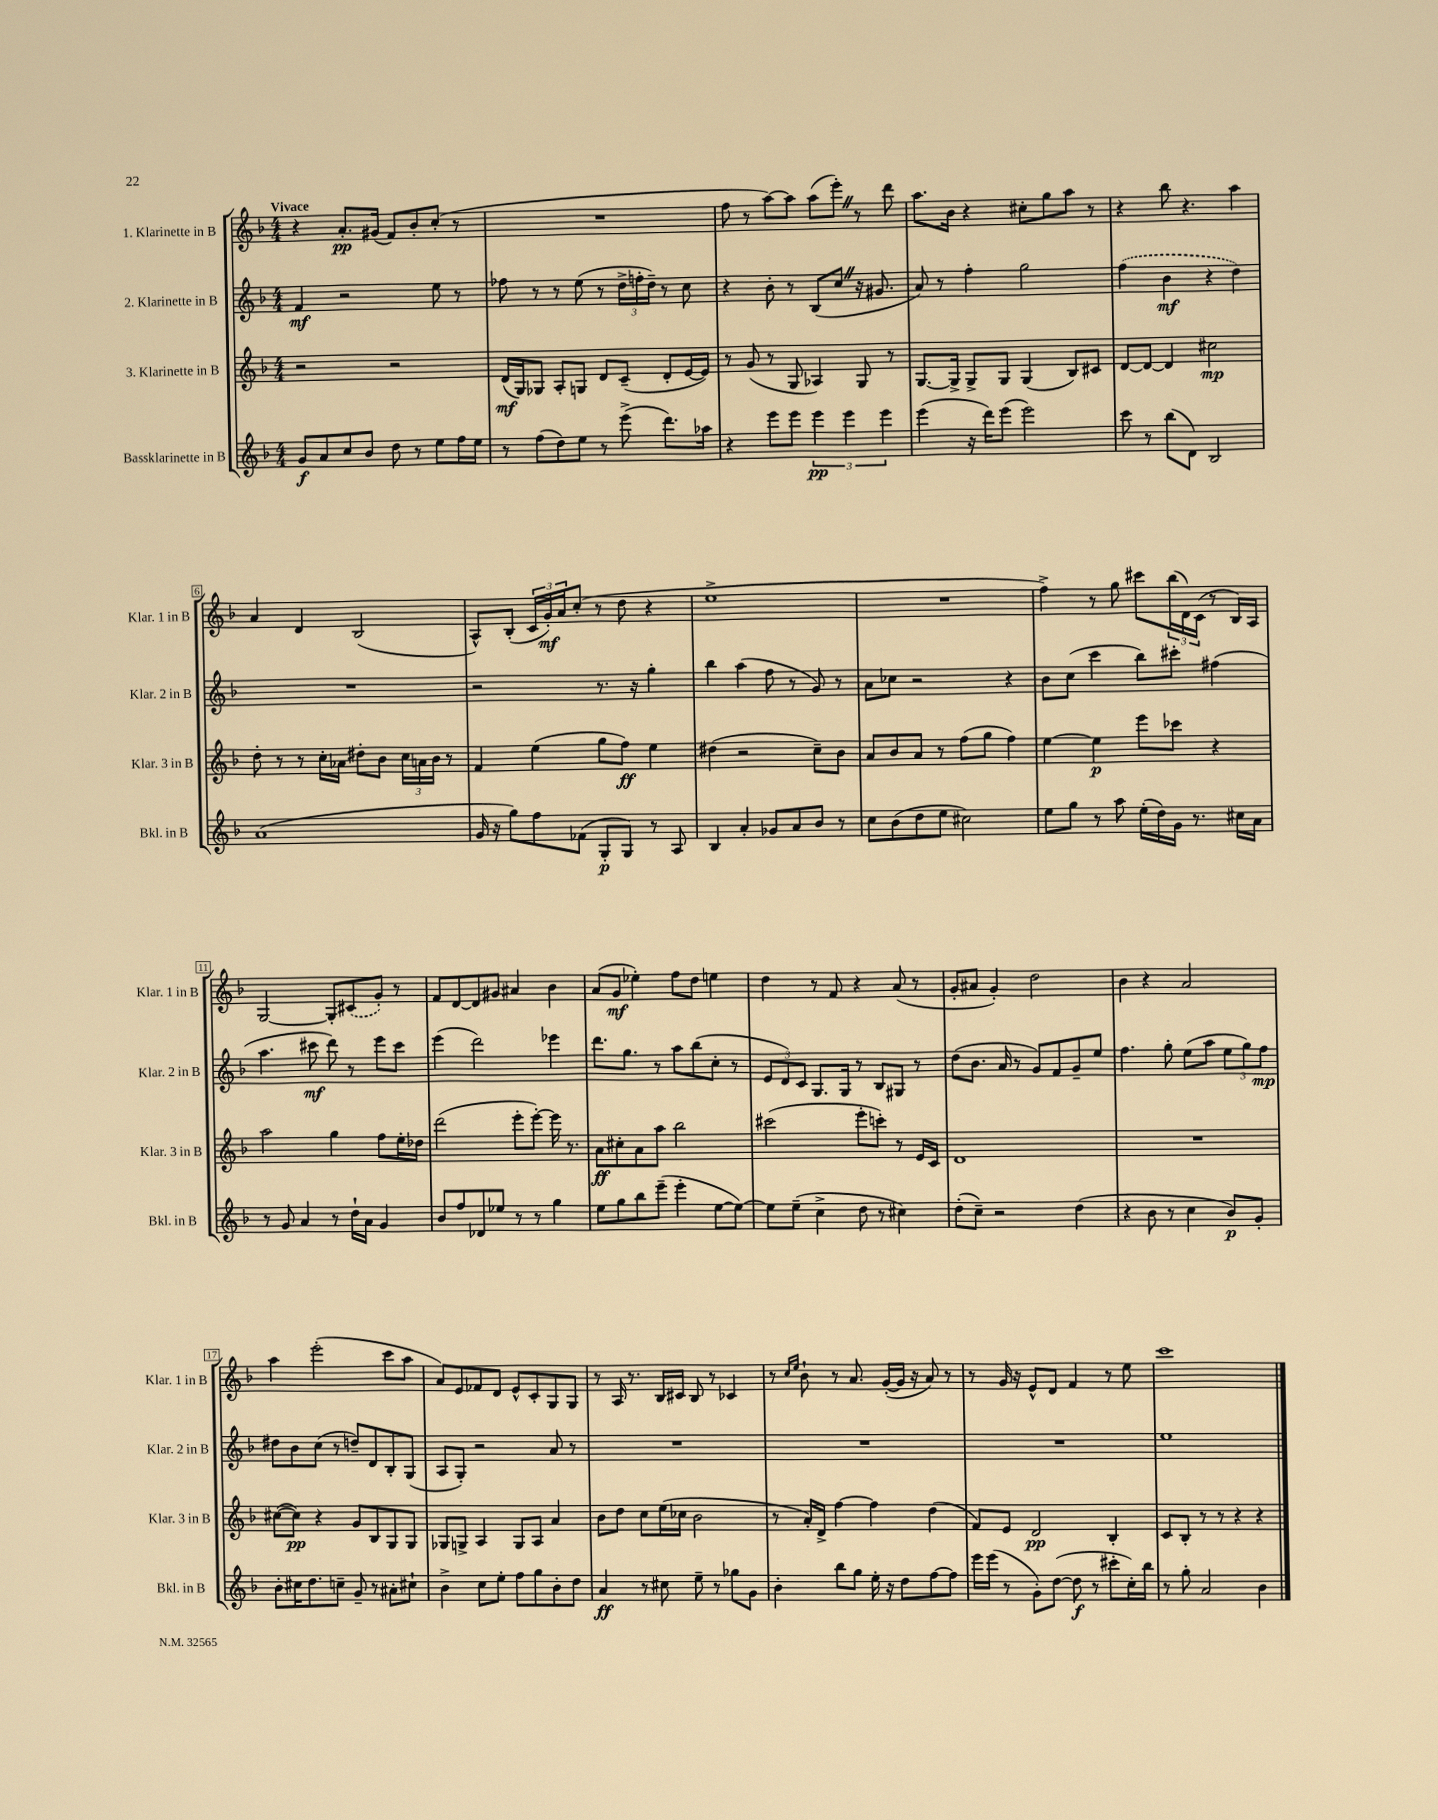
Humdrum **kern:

**kern	**dynam	**kern	**dynam	**kern	**dynam	**kern	**dynam
*part4	*part4	*part3	*part3	*part2	*part2	*part1	*part1
*staff4	*staff4	*staff3	*staff3	*staff2	*staff2	*staff1	*staff1
*I"Bassklarinette in B	*	*I"3. Klarinette in B	*	*I"2. Klarinette in B	*	*I"1. Klarinette in B	*
*I'Bkl. in B	*	*I'Klar. 3 in B	*	*I'Klar. 2 in B	*	*I'Klar. 1 in B	*
*clefG2	*	*clefG2	*	*clefG2	*	*clefG2	*
*k[b-]	*	*k[b-]	*	*k[b-]	*	*k[b-]	*
*M4/4	*	*M4/4	*	*M4/4	*	*M4/4	*
=1	=1	=1	=1	=1	=1	=1	=1
!	!	!	!	!	!	!LO:TX:a:B:t=Vivace	!
8g/L	f	2r	.	4f/	mf	4r	.
8a/	.	.	.	.	.	.	.
8cc/	.	.	.	2r	.	8.a'/L	pp
8b-/J	.	.	.	.	.	.	.
.	.	.	.	.	.	(16g#X/Jk	.
8dd\	.	2r	.	.	.	8f/L)	.
8r	.	.	.	.	.	8b-'/	.
8ee\L	.	.	.	8ee\	.	(8cc'/J	.
16ff\L	.	.	.	8r	.	8r	.
16ee\JJ	.	.	.	.	.	.	.
=2	=2	=2	=2	=2	=2	=2	=2
8r	.	(16d/LL	mf	8ff-X\	.	1r	.
.	.	16G/J)	.	.	.	.	.
(8ff\L	.	8G-X/J	.	8r	.	.	.
8dd\)	.	8A'/L	.	8r	.	.	.
8ee\J	.	8Gn/J	.	(8ee\	.	.	.
8r	.	8d/L	.	8r	.	.	.
(8eee^\	.	(8c~/J	.	24dd^\LL	.	.	.
.	.	.	.	24ffn'\	.	.	.
.	.	.	.	24dd~\JJ)	.	.	.
8.ddd\L)	.	8d'/L	.	8r	.	.	.
.	.	[16e/L	.	8cc\	.	.	.
16aa-X\Jk	.	16e/JJ])	.	.	.	.	.
=3	=3	=3	=3	=3	=3	=3	=3
4r	.	8r	.	4r	.	8ff\	.
.	.	(8g/	.	.	.	8r	.
8eee\L	.	8r	.	8b-'\	.	[8aa\L)	.
8eee\J	.	8G/	.	8r	.	8aa\J]	.
6eee\	pp	4A-X/)	.	(8B-/L	.	(8aa\L	.
.	.	.	.	8ccZ/J	.	8eee'Z\J)	.
6eee\	.	.	.	.	.	.	.
.	.	8G/	.	16r	.	8r	.
.	.	.	.	8.g#X/	.	.	.
6eee\	.	.	.	.	.	.	.
.	.	8r	.	.	.	8ddd\	.
=4	=4	=4	=4	=4	=4	=4	=4
(4eee\	.	[8.G/L	.	8a/)	.	8.aa\L	.
.	.	.	.	8r	.	.	.
.	.	16G^/Jk]	.	.	.	16b-\Jk	.
16r	.	8G^/L	.	4ff'\	.	4r	.
16ddd\KL)	.	.	.	.	.	.	.
(8eee\J	.	8G/J	.	.	.	.	.
2eee\)	.	(4G/	.	2gg\	.	8cc#X'\L	.
.	.	.	.	.	.	8gg\	.
.	.	8B-/L)	.	.	.	8aa\J	.
.	.	8c#X/J	.	.	.	8r	.
=5	=5	=5	=5	=5	=5	=5	=5
8ccc\	.	[8d/L	.	(4ff\	.	4r	.
8r	.	8d/J_	.	.	.	.	.
(8bb-\L	.	4d/]	.	4b-\	mf	8bb-\	.
8d\J)	.	.	.	.	.	4.r	.
2B-/	.	2cc#X\	mp	4r	.	.	.
.	.	.	.	4dd\)	.	4aa\	.
!!LO:LB:g=z
=6	=6	=6	=6	=6	=6	=6	=6
(1a	.	8dd'\	.	1r	.	4a/	.
.	.	8r	.	.	.	.	.
.	.	8r	.	.	.	4d/	.
.	.	16cc'\LL	.	.	.	.	.
.	.	16a-X\JJ	.	.	.	.	.
.	.	8dd#X'\L	.	.	.	(2B-/	.
.	.	8b-\J	.	.	.	.	.
.	.	24cc\LL	.	.	.	.	.
.	.	24an\	.	.	.	.	.
.	.	24b-\JJ	.	.	.	.	.
.	.	8r	.	.	.	.	.
=7	=7	=7	=7	=7	=7	=7	=7
16g/	.	4f/	.	2r	.	8A^^/L)	.
16r	.	.	.	.	.	.	.
8gg\L)	.	.	.	.	.	(8B-'/J	.
8ff\	.	(4ee\	.	.	.	24c/LL	.
.	.	.	.	.	.	24g'/)	mf
.	.	.	.	.	.	24a/J	.
(8f-X\J	.	.	.	.	.	(8cc'/J	.
8G'/L	p	8gg\L	.	8.r	.	8r	.
8G/J)	.	8ff\J)	ff	.	.	8dd\	.
.	.	.	.	16r	.	.	.
8r	.	4ee\	.	4gg'\	.	4r	.
8A/	.	.	.	.	.	.	.
=8	=8	=8	=8	=8	=8	=8	=8
4B-/	.	(4dd#X\	.	4bb-\	.	1ee^	.
4a'/	.	2r	.	(4aa\	.	.	.
8g-X/L	.	.	.	8ff\	.	.	.
8a/	.	.	.	8r	.	.	.
8b-/J	.	8cc~\L)	.	8g/)	.	.	.
8r	.	8b-\J	.	8r	.	.	.
=9	=9	=9	=9	=9	=9	=9	=9
8cc\L	.	8a/L	.	8a\L	.	1r	.
(8b-\	.	8b-/	.	8cc-X\J	.	.	.
8dd\	.	8a/J	.	2r	.	.	.
8ee\J	.	8r	.	.	.	.	.
2cc#X\)	.	(8ff\L	.	.	.	.	.
.	.	8gg\J	.	.	.	.	.
.	.	4ff\)	.	4r	.	.	.
=10	=10	=10	=10	=10	=10	=10	=10
8ee\L	.	[4ee\	.	8b-\L	.	4ff^\)	.
8gg\J	.	.	.	(8cc\J	.	.	.
8r	.	4ee\]	p	4ccc\	.	8r	.
8aa\	.	.	.	.	.	8gg\	.
(16ee'\LL	.	8eee\L	.	8bb-\L)	.	8ccc#X\L	.
16dd\)	.	.	.	.	.	.	.
16g\JJ	.	8ccc-X\J	.	8ccc#X'\J	.	(24bb-\L	.
.	.	.	.	.	.	24d\)	.
8.r	.	.	.	.	.	.	.
.	.	.	.	.	.	(24c\JJ	.
.	.	4r	.	(4ff#X\	.	8r	.
16cc#X\LL	.	.	.	.	.	16B-/LL)	.
16a\JJ	.	.	.	.	.	16A/JJ	.
!!LO:LB:g=z
=11	=11	=11	=11	=11	=11	=11	=11
8r	.	2aa\	.	4.aa\	.	[2G/	.
8g/	.	.	.	.	.	.	.
4a/	.	.	.	.	.	.	.
.	.	.	.	8ccc#X\	mf	.	.
8r	.	4gg\	.	8ddd\)	.	8G'/L]	.
16dd`\LL	.	.	.	8r	.	(8c#X/	.
16a\JJ	.	.	.	.	.	.	.
4g/	.	8ff\L	.	8eee\L	.	8g'/J)	.
.	.	16ee'\L	.	8ccc#\J	.	8r	.
.	.	16dd-X\JJ	.	.	.	.	.
=12	=12	=12	=12	=12	=12	=12	=12
8b-/L	.	(2ddd\	.	(4eee\	.	8f/L	.
8ff/	.	.	.	.	.	[8d/	.
8d-X/	.	.	.	2ddd\)	.	8d/]	.
8ee-X/J	.	.	.	.	.	8g#X/J	.
8r	.	8eee'\L	.	.	.	4a#X/	.
8r	.	[8eee'\J)	.	.	.	.	.
4gg\	.	16eee\]	.	4eee-X\	.	4b-\	.
.	.	8.r	.	.	.	.	.
=13	=13	=13	=13	=13	=13	=13	=13
8ee\L	.	8a\L	ff	8.ddd\L	.	(8a/L	.
8gg\	.	8cc#X'\	.	.	.	8g/J	mf
.	.	.	.	8.gg\J	.	.	.
8bb-\	.	8a\	.	.	.	4ee-X'\)	.
(8eee~\J	.	8aa\J	.	8r	.	.	.
4eee'\	.	2bb-\	.	8aa\L	.	8ff\L	.
.	.	.	.	(8bb-\	.	8dd\J	.
[8ee\L	.	.	.	8cc'\J	.	4een\	.
8ee\J_)	.	.	.	8r	.	.	.
=14	=14	=14	=14	=14	=14	=14	=14
8ee\L]	.	(2ccc#X\	.	12e/L	.	4dd\	.
.	.	.	.	12d/)	.	.	.
(8ee~\J	.	.	.	.	.	.	.
.	.	.	.	12c/J	.	.	.
4cc^\	.	.	.	8.G/L	.	8r	.
.	.	.	.	.	.	8f/	.
.	.	.	.	16G/Jk	.	.	.
8dd\	.	8eee'\L	.	8r	.	4r	.
8r	.	8cccn'\J)	.	8B-/L	.	.	.
4cc#X\)	.	8r	.	8G#X/J	.	(8a/	.
.	.	16e/LL	.	8r	.	8r	.
.	.	16c/JJ	.	.	.	.	.
=15	=15	=15	=15	=15	=15	=15	=15
(8dd'\L	.	1d	.	(8dd\L	.	8g'/L	.
8cc~\J)	.	.	.	8.b-\J	.	8a#X/J	.
2r	.	.	.	.	.	4g'/)	.
.	.	.	.	16a/	.	.	.
.	.	.	.	8r	.	.	.
.	.	.	.	8g/L)	.	2dd\	.
.	.	.	.	8f/	.	.	.
(4dd\	.	.	.	8g~/	.	.	.
.	.	.	.	8ee/J	.	.	.
=16	=16	=16	=16	=16	=16	=16	=16
4r	.	1r	.	4.ff\	.	4b-\	.
8b-\	.	.	.	.	.	4r	.
8r	.	.	.	8gg'\	.	.	.
4cc\	.	.	.	(8ee\L	.	2a/	.
.	.	.	.	8aa\J	.	.	.
8b-/L)	p	.	.	12ee\L	.	.	.
.	.	.	.	12gg\)	.	.	.
8g'/J	.	.	.	.	.	.	.
.	.	.	.	12ff\J	mp	.	.
!!LO:LB:g=z
=17	=17	=17	=17	=17	=17	=17	=17
8b-'\L	.	([8cc#X\L	.	8dd#X\L	.	4aa\	.
16cc#X\K	.	8cc#\J])	pp	8b-\	.	.	.
8.dd\	.	.	.	.	.	.	.
.	.	4r	.	(8cc\J	.	(2eee'\	.
8ccn~\J	.	.	.	8r	.	.	.
8g~/	.	8g/L	.	8ddn~/L)	.	.	.
8r	.	8B-/	.	8d/	.	.	.
8a#X'\L	.	8G/	.	8B-'/	.	8ccc\L	.
8cc#X`\J	.	8G/J	.	(8G/J	.	8aa\J	.
=18	=18	=18	=18	=18	=18	=18	=18
4b-^\	.	8G-X/L	.	8A/L	.	8a/L)	.
.	.	8Gn^/J	.	8G'/J)	.	8e/	.
8cc\L	.	4A/	.	2r	.	8f-X/	.
8ee'\J	.	.	.	.	.	8d/J	.
8ff\L	.	8G/L	.	.	.	8e^^/L	.
8gg\	.	8A/J	.	.	.	8c'/	.
8b-'\	.	4a/	.	8a/	.	8G/	.
8dd\J	.	.	.	8r	.	8G/J	.
=19	=19	=19	=19	=19	=19	=19	=19
4a/	ff	8b-\L	.	1r	.	8r	.
.	.	8dd\J	.	.	.	16A/	.
.	.	.	.	.	.	8.r	.
8r	.	8cc\L	.	.	.	.	.
8cc#X\	.	(16ee\L	.	.	.	16B-/LL	.
.	.	16cc-X\JJ	.	.	.	16c#X/JJ	.
8ee~\	.	2b-\	.	.	.	8B-/	.
8r	.	.	.	.	.	8r	.
8gg-X\L	.	.	.	.	.	4c-X/	.
8g\J	.	.	.	.	.	.	.
=20	=20	=20	=20	=20	=20	=20	=20
4b-'\	.	8r	.	1r	.	8r	.
.	.	.	.	.	.	16qqcc/LL	.
.	.	.	.	.	.	16qqee/JJ	.
.	.	16a'/LL)	.	.	.	8b-`\	.
.	.	16d^/JJ	.	.	.	.	.
8bb-\L	.	[4ff\	.	.	.	8r	.
8gg\J	.	.	.	.	.	8.a/	.
16ee'\	.	4ff\]	.	.	.	.	.
16r	.	.	.	.	.	([16g'/LL	.
8dd\L	.	.	.	.	.	16g/JJ]	.
.	.	.	.	.	.	16r	.
[8ff\	.	(4dd\	.	.	.	8a/)	.
8ff\J]	.	.	.	.	.	8r	.
=21	=21	=21	=21	=21	=21	=21	=21
16eee\LL	.	8f/L)	.	1r	.	8r	.
(16eee\JJ	.	.	.	.	.	.	.
8r	.	8e/J	.	.	.	16g/	.
.	.	.	.	.	.	16r	.
8g'\L)	.	2d/	pp	.	.	8e^^/L	.
([8dd\J	.	.	.	.	.	8d/J	.
8dd\]	f	.	.	.	.	4f/	.
8r	.	.	.	.	.	.	.
8ccc#X'\L	.	4B-'/	.	.	.	8r	.
16cc'\L)	.	.	.	.	.	8ee\	.
16bb-\JJ	.	.	.	.	.	.	.
=22	=22	=22	=22	=22	=22	=22	=22
8r	.	8c/L	.	1ee	.	1ccc	.
8gg'\	.	8B-'/J	.	.	.	.	.
2a/	.	8r	.	.	.	.	.
.	.	8r	.	.	.	.	.
.	.	4r	.	.	.	.	.
4b-\	.	4r	.	.	.	.	.
==	==	==	==	==	==	==	==
*-	*-	*-	*-	*-	*-	*-	*-
